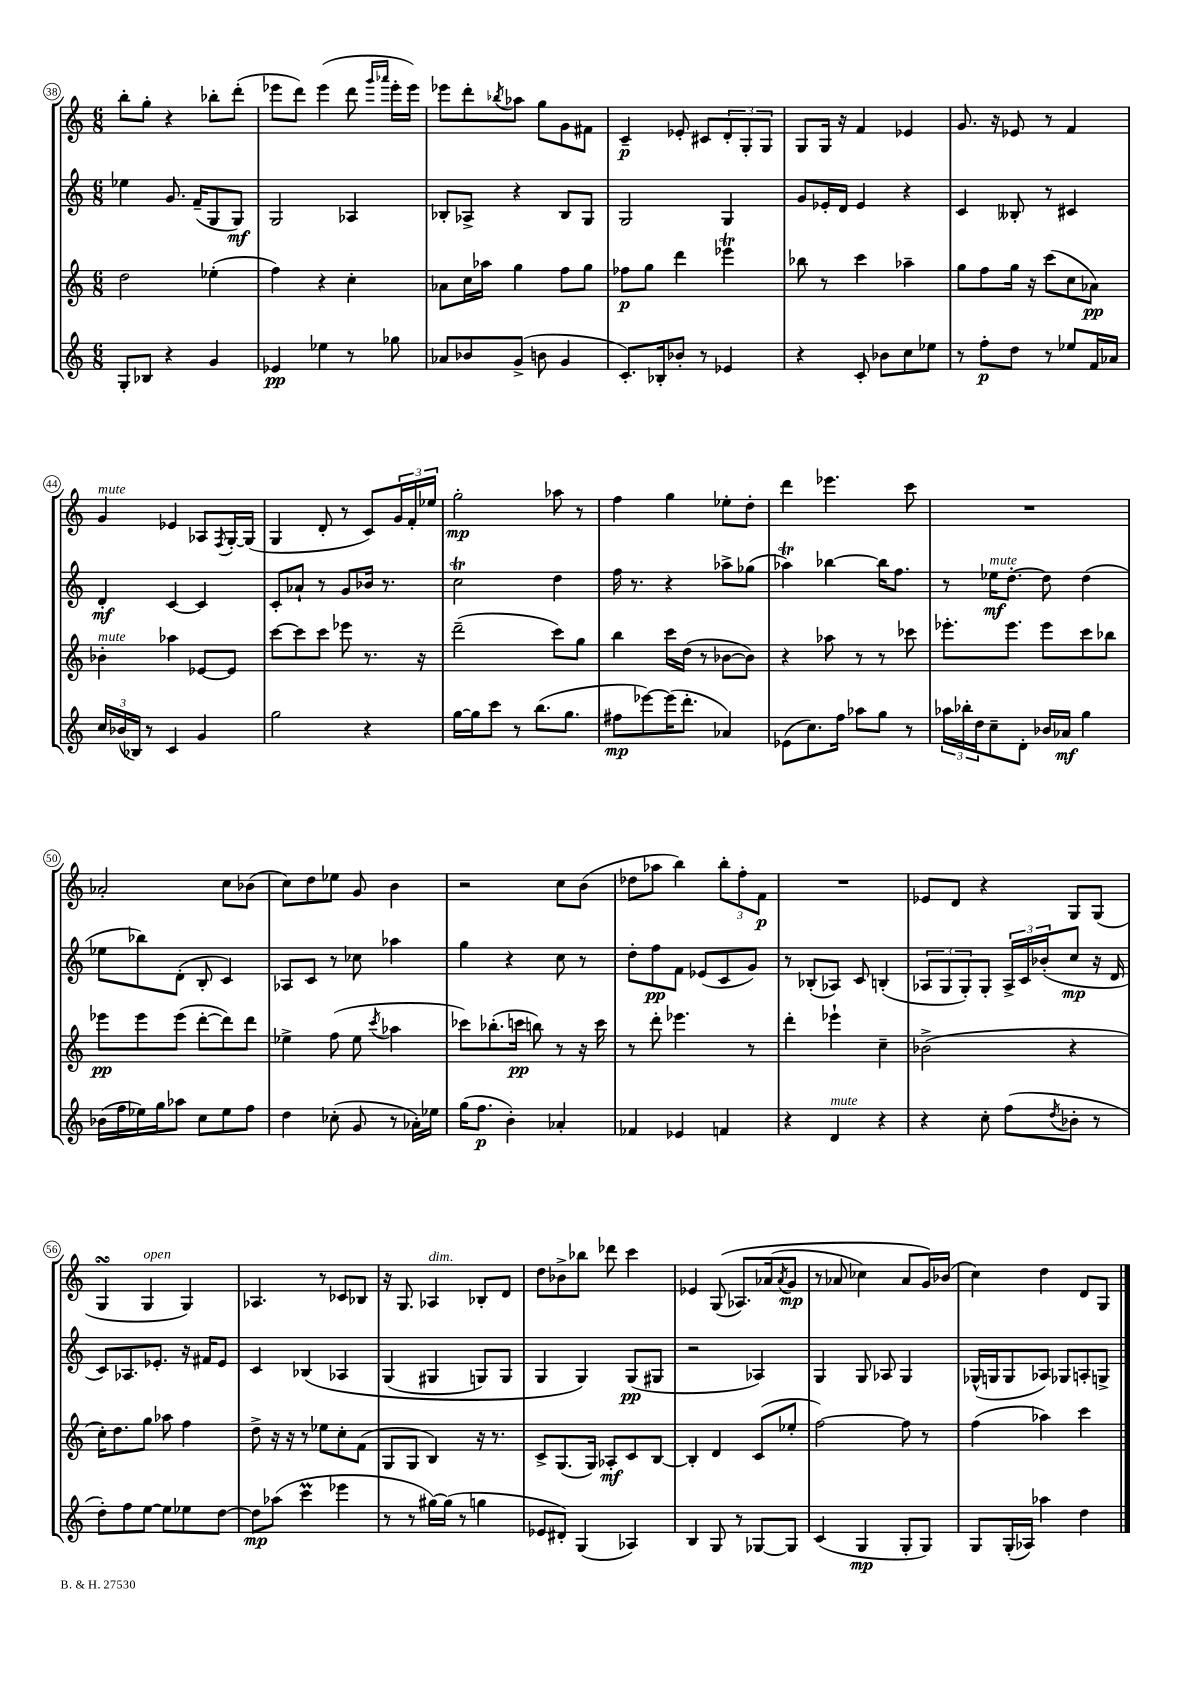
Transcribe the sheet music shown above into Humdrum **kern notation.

**kern	**kern	**kern	**kern
*staff4	*staff3	*staff2	*staff1
*clefG2	*clefG2	*clefG2	*clefG2
*k[]	*k[]	*k[]	*k[]
*M6/8	*M6/8	*M6/8	*M6/8
8G'/L	2dd\	4ee-\	8bb'\L
8B-/J	.	.	8gg'\J
4r	.	8.g/	4r
.	.	(16f~/LK	.
4g/	(4ee-'\	8G/	8bb-'\L
.	.	8G/J)	(8ddd'\J
=	=	=	=
4e-/	4ff\)	2G/	8eee-\L
.	.	.	8ddd\J)
4ee-\	4r	.	(4eee-\
8r	4cc'\	4A-/	8ddd\
.	.	.	16qqggg/LL
.	.	.	16qqaaa-/JJ
8gg-\	.	.	16eee-'\LL
.	.	.	16eee-\JJ)
=	=	=	=
8a-/L	8a-\L	8B-'/L	8eee-\L
8b-/	16cc\L	8A-^/J	8ddd'\
.	16aa-\JJ	.	.
.	.	.	8qbb-/
(8g^/J	4gg\	4r	8aa-\J
8b\	.	.	8gg\L
4g/	8ff\L	8B-/L	8g\
.	8gg\J	8G/J	8f#\J
=	=	=	=
8.c'/L)	8ff-\L	2G/	4c~/
.	8gg\J	.	.
16B-'/k	.	.	.
8b-'/J	4ddd\	.	8e-'/
8r	.	.	8c#/L
4e-/	4eee-\	4G/	12d'/
.	.	.	12G'/
.	.	.	12G/J
=	=	=	=
4r	8bb-\	8g/L	8G/L
.	8r	16e-'/L	16G/Jk
.	.	16d/JJ	16r
8c'/	4ccc\	4e-/	4f/
8b-\L	.	.	.
8cc\	4aa-~\	4r	4e-/
8ee-\J	.	.	.
=	=	=	=
8r	8gg\L	4c/	8.g/
8ff'\L	8ff\	.	.
.	.	.	16r
8dd\J	16gg\Jk	8B--'/	8e-/
.	16r	.	.
8r	(8ccc\L	8r	8r
8ee-/L	8cc\	4c#/	4f/
16f/L	8a-\J)	.	.
16a-/JJ	.	.	.
=	=	=	=
24cc/LL	4b-'\	4d'/	4g/
(24b-/	.	.	.
24B-/JJ)	.	.	.
8r	.	.	.
4c/	4aa-\	[4c/	4e-/
4g/	[8e-/L	4c/]	8A-/L
.	.	.	8qF/
.	8e-/]J	.	[16G'/L
.	.	.	(16G/]JJ
=	=	=	=
2gg\	[8ccc\L	8c'/L	4G/
.	8ccc\]	8a-`/J	.
.	8ccc\J	8r	8d'/
.	8eee-\	8g/L	8r
4r	8.r	16b-/Jk	8c/L)
.	.	8.r	.
.	.	.	24g/L
.	.	.	24f'/
.	16r	.	.
.	.	.	24ee-/JJ
=	=	=	=
[16gg\LL	(2ddd~\	2cc\	2gg'\
16gg\]J	.	.	.
8ccc\J	.	.	.
8r	.	.	.
(8.bb\L	.	.	.
.	8ccc\L)	4dd\	8aa-\
8.gg\J	.	.	.
.	8gg\J	.	8r
=	=	=	=
8ff#\L	4bb\	16ff\	4ff\
.	.	8.r	.
[8eee-\)	.	.	.
(16eee-\]K	16ccc\LL	4r	4gg\
8.ddd'\J	(16dd\JJ	.	.
.	8r	.	.
4a-/)	[8b-\L	8aa-^\L	8ee-'\L
.	8b-\]J)	(8gg-\J	8dd'\J
=	=	=	=
(8e-\L	4r	4aa-\)	4ddd\
8.cc\)	.	.	.
.	8aa-\	[4bb-\	4.eee-\
16ff\Jk	.	.	.
8aa-\L	8r	.	.
8gg\J	8r	16bb-\]LK	.
.	.	8.ff\J	.
8r	8ccc-\	.	8ccc\
=	=	=	=
24aa-\LL	8.eee-'\L	8r	2.r
24bb-'\	.	.	.
24dd\J	.	.	.
8cc~\	.	16ee-\LK	.
.	8.eee-\J	[8.dd'\J	.
8d'\J	.	.	.
16b-/LL	8eee-\L	8dd\]	.
16a-/JJ	.	.	.
4gg\	8ccc\	(4dd\	.
.	8bb-\J	.	.
=	=	=	=
(16b-\LL	8eee-\L	8ee-\L	2a-'/
16ff\	.	.	.
16ee-\)	8eee-\	8bb-\)	.
16gg\J	.	.	.
8aa-\J	(8eee-\J	(8d'\J	.
8cc\L	[8ddd'\L	8B'/	.
8ee-\	8ddd\])	4c/)	8cc\L
8ff\J	8ddd\J	.	(8b-\J
=	=	=	=
4dd\	4ee-^\	8A-/L	8cc\L)
.	.	8c/J	8dd\
(8cc-'\	(8ff\	8r	8ee-\J
8g/	8ee-\	8cc-\	8g/
.	8qccc/	.	.
8r	4aa-\	4aa-\	4b\
16a-'\LL)	.	.	.
16ee-\JJ	.	.	.
=	=	=	=
(16gg\LK	8ccc-\L)	4gg\	2r
8.ff\J	.	.	.
.	(8.bb-'\	.	.
4b'\)	.	4r	.
.	16ccc\Jk	.	.
.	8bb\)	.	.
4a-'/	8r	8cc\	8cc\L
.	16r	8r	(8b\J
.	16ccc\	.	.
=	=	=	=
4f-/	8r	8dd'\L	8dd-\L
.	8ddd'\	8ff\	8aa-\J
4e-/	4.eee-\	8f\J	4bb\)
.	.	(8e-/L	.
4f/	.	8c/	12bb'\L
.	.	.	12ff'\
.	8r	8g/J)	.
.	.	.	12f\J
=	=	=	=
4r	4ddd'\	8r	2.r
.	.	(8B-'/L	.
4d/	4eee-`\	8A-/J)	.
.	.	8c/	.
4r	4cc~\	(4B'/	.
=	=	=	=
4r	(2b-^\	12A-/L	8e-/L
.	.	12G/	.
.	.	.	8d/J
.	.	12G'/)	.
8cc'\	.	8G'/J	4r
(8ff\L	.	24A-^/LL	.
.	.	24c/	.
.	.	(24b-'/J	.
8qdd/	.	.	.
8b-'\J	4r	8cc/J	8G/L
8r	.	16r	(8G/J
.	.	16d/	.
=	=	=	=
8dd'\L)	16cc'\LK)	8c/L)	4G/
.	8.dd\	.	.
8ff\	.	8.A-/	.
[8ee\J	8gg\J	.	4G/
.	.	8.e-'/J	.
8ee\]L	8aa-\	.	.
8ee-\	4ff\	16r	4G/)
.	.	16f#/LK	.
[8dd\J	.	8e-/J	.
=	=	=	=
8dd\]L	8dd^\	4c/	4.A-/
(8aa-\J	16r	.	.
.	16r	.	.
4ccc\	8r	&(4B-/	.
.	8ee-\L	.	8r
4eee-\	8cc'\	4A-/	8c-/L
.	(8f\J	.	8B-/J
=	=	=	=
8r	8G/L	(4G/	16r
.	.	.	8.G/
8r	8G/J	.	.
[16gg#\LL)	4B/)	4G#/	4A-/
(16gg#\]JJ	.	.	.
8r	.	.	.
4gg\	16r	8G/L)	8B-'/L
.	8.r	.	.
.	.	8G/J	8d/J
=	=	=	=
8e-/L	8c^/L	4G/	8dd\L
8d#'/J)	(8.G/	.	8b-^\
(4G/	.	4G/&)	8bb-\J
.	16G/Jk)	.	.
.	8A-'/L	.	8ddd-\
4A-/)	8c/	(8G/L	4ccc\
.	[8B/J	8G#/J	.
=	=	=	=
4B/	4B'/]	2r	4e-/
8G/	4d/	.	&((8G/
8r	.	.	8.A-/L)
[8G-/L	(8c/L	4A-/)	.
.	.	.	(16a-/k
.	.	.	8qa-/
8G-/]J	8ee-'/J	.	8g/J
=	=	=	=
(4c/	[2ff\)	4G/	8r
.	.	.	8a-/
4G/	.	8G/	4cc-\)
.	.	8A-/	.
8G'/L	8ff\]	4G/	8a-/L
8G/J)	8r	.	16g/L&)
.	.	.	(16b-/JJ
=	=	=	=
8G/L	(4ff\	(16G-^^/LL	4cc\)
.	.	16G/J	.
(16G'/L	.	8G/	.
16A-/JJ)	.	.	.
4aa-\	4aa-\)	8A-/J)	4dd\
.	.	8G-/L	.
4dd\	4ccc\	8A'/	8d/L
.	.	8G^/J	8G/J
==	==	==	==
*-	*-	*-	*-
